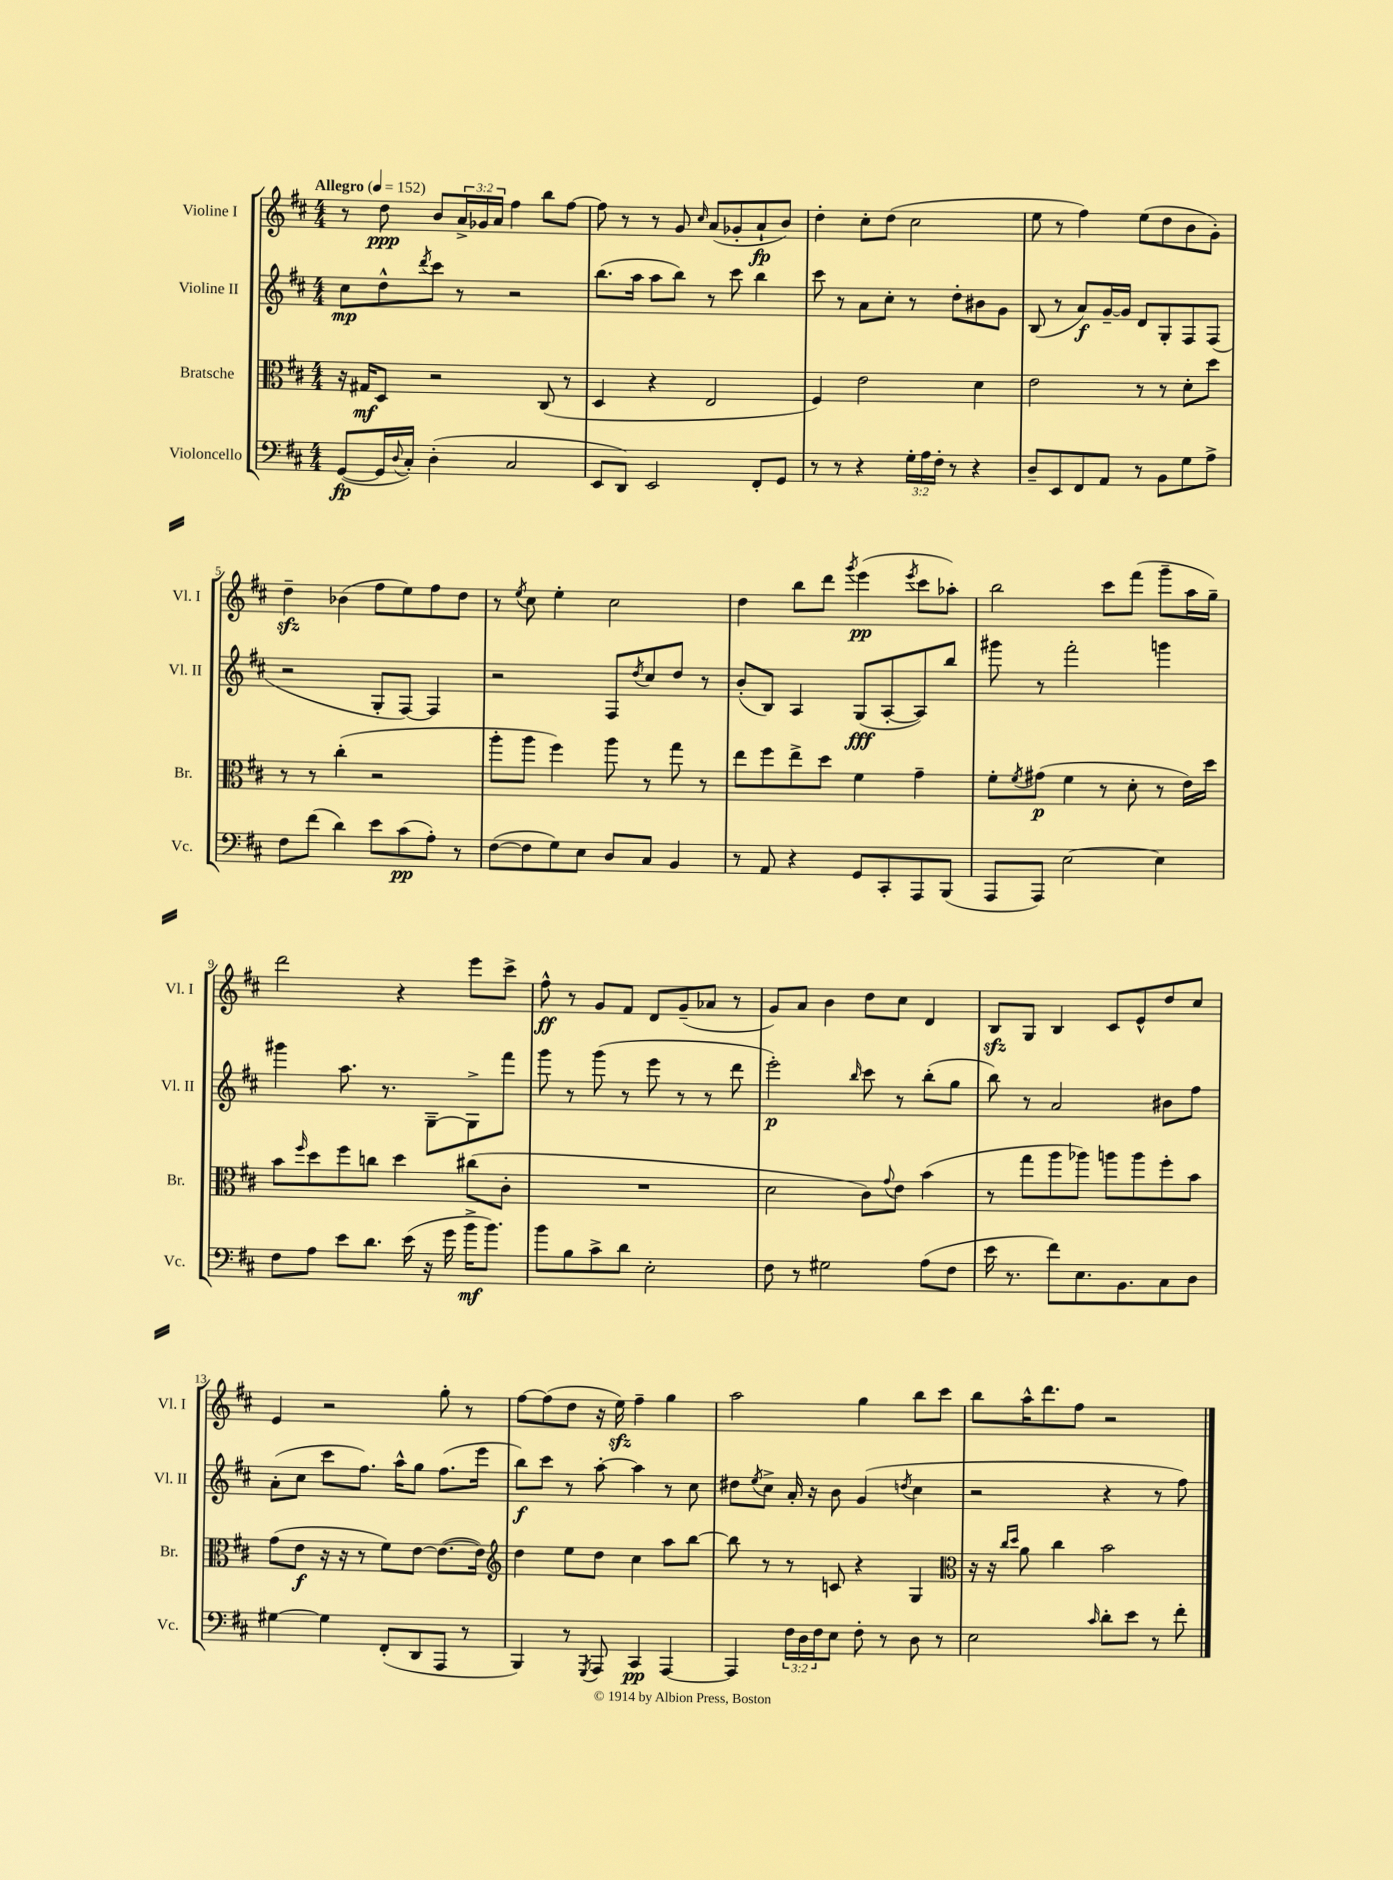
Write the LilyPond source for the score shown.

<<
\new StaffGroup <<
\new Staff = "s0" \with { instrumentName = "Violine I" shortInstrumentName = "Vl. I" } {
    \clef treble \key d \major \numericTimeSignature \time 4/4 \override Staff.TupletNumber.text = #tuplet-number::calc-fraction-text \tempo "Allegro" 4 = 152
    r8 d''8\ppp b'8 \tuplet 3/2 { a'16-> ges'16 a'16 } fis''4 b''8 fis''8~ |
    fis''8 r8 r8 g'8 \grace { cis''16 } a'8( ges'8-. a'8-!\fp b'8) |
    d''4-. cis''8-. d''8( cis''2 |
    e''8 r8 fis''4) e''8( d''8 b'8 g'8-.) |
    d''4--\sfz bes'4( fis''8 e''8) fis''8 d''8 |
    r8 \acciaccatura { e''8 } cis''8 e''4-. cis''2 |
    d''4 b''8 d'''8 \acciaccatura { g'''8 } e'''4\pp( \acciaccatura { e'''8 } cis'''8 aes''8-.) |
    b''2 cis'''8 fis'''8( g'''8-- a''16 g''16--) |
    d'''2 r4 e'''8 cis'''8-> |
    fis''8-^\ff r8 g'8 fis'8 d'8 g'8--( aes'8 r8 |
    g'8) a'8 b'4 d''8 cis''8 d'4 |
    b8\sfz g8 b4 cis'8 e'8-^ d''8 cis''8 |
    e'4 r2 g''8-. r8 |
    fis''8~ fis''8( d''8 r16 e''16\sfz) fis''4-- g''4 |
    a''2 g''4 b''8 cis'''8 |
    b''8 a''16-^ d'''8. fis''8 r2 \bar "|." |
}
\new Staff = "s1" \with { instrumentName = "Violine II" shortInstrumentName = "Vl. II" } {
    \clef treble \key d \major \numericTimeSignature \time 4/4
    cis''8\mp d''8-^ \acciaccatura { d'''8 } cis'''8 r8 r2 |
    b''8.( a''16 a''8 b''8) r8 cis'''8 b''4 |
    cis'''8 r8 a'8 cis''8-. r8 d''8-. bis'8 g'8 |
    b8( r8 a'8\f) g'16~-- g'16 d'8 g8-. fis8 fis8( |
    r2 g8-. fis8~) fis4 |
    r2 fis8 \acciaccatura { d''8 } cis''8 d''8 r8 |
    b'8-.( b8) a4 g8\fff( a8~-. a8) b''8 |
    gis'''8 r8 fis'''2-. g'''4 |
    gis'''4 a''8. r8. g8~-- g8-> fis'''8 |
    g'''8 r8 g'''8( r8 e'''8 r8 r8 d'''8 |
    e'''2-.\p) \grace { b''16 } cis'''8 r8 b''8-.( g''8 |
    b''8) r8 a'2 bis'8 fis''8 |
    a'8-.( cis''8 cis'''8 fis''8.) a''16-^ g''8 fis''8.( e'''16 |
    b''8\f) cis'''8 r8 a''8~-. a''4 r8 cis''8 |
    dis''8 \acciaccatura { e''8 } cis''8-> a'16-. r16 b'8 g'4( \acciaccatura { d''8 } cis''4 |
    r2 r4 r8 fis''8) \bar "|." |
}
\new Staff = "s2" \with { instrumentName = "Bratsche" shortInstrumentName = "Br." } {
    \clef alto \key d \major \numericTimeSignature \time 4/4
    r16 gis16\mf d8 r2 cis8( r8 |
    d4 r4 e2 |
    fis4) e'2 d'4 |
    e'2 r8 r8 d'8-. d''8 |
    r8 r8 cis''4-.( r2 |
    a''8-. a''8 fis''4) a''8 r8 g''8 r8 |
    e''8 fis''8 e''8-> d''8 fis'4 g'4-- |
    fis'8-. \acciaccatura { fis'8 } gis'8\p( fis'4 r8 d'8-. r8 e'16) d''16 |
    b'8 \grace { fis''16 } d''8 fis''8 c''8 d''4 cis''8( cis'8-. |
    R1 |
    d'2 cis'8) \appoggiatura { g'8 } e'8 b'4( |
    r8 g''8 a''8 aes''8) a''8 a''8 fis''8-. b'8 |
    g'8( e'8\f r16 r16 r8 fis'8) e'8~ e'8.~( e'16) |
    \clef treble d''4 e''8 d''8 cis''4 a''8 b''8~ |
    b''8 r8 r8 c'8 r4 g4 |
    \clef alto r16 r16 \grace { cis''16 d''16 } a'8 cis''4 b'2 \bar "|." |
}
\new Staff = "s3" \with { instrumentName = "Violoncello" shortInstrumentName = "Vc." } {
    \clef bass \key d \major \numericTimeSignature \time 4/4 \override Staff.TupletNumber.text = #tuplet-number::calc-fraction-text
    g,8~\fp( g,16 \appoggiatura { d8 } cis16-.) d4-.( cis2 |
    e,8 d,8) e,2 fis,8-. g,8 |
    r8 r8 r4 \tuplet 3/2 { g16-. a16 fis16-. } r8 r4 |
    d8-- e,8 fis,8 a,8 r8 b,8 g8 a8-> |
    fis8 fis'8( d'4) e'8 cis'8\pp( a8-.) r8 |
    fis8~( fis8 g8) e8 d8 cis8 b,4 |
    r8 a,8 r4 g,8 cis,8-. a,,8 b,,8( |
    a,,8 a,,8) e2~ e4 |
    fis8 a8 e'8 d'8. e'16( r16 g'16 b'16->\mf b'8.) |
    b'8 b8 cis'8-> d'8 e2-. |
    fis8 r8 gis2 a8( fis8 |
    e'16 r8. fis'8) e8. b,8. cis8 d8 |
    gis4~ gis4 fis,8-.( d,8 a,,8 r8 |
    b,,4) r8 \acciaccatura { g,,8 } a,,8 cis,4\pp a,,4~ |
    a,,4 \tuplet 3/2 { fis16 d16 fis16 } e8 fis8-. r8 d8 r8 |
    e2 \grace { cis'16 } d'8-. e'8 r8 fis'8-. \bar "|." |
}
>>
>>
